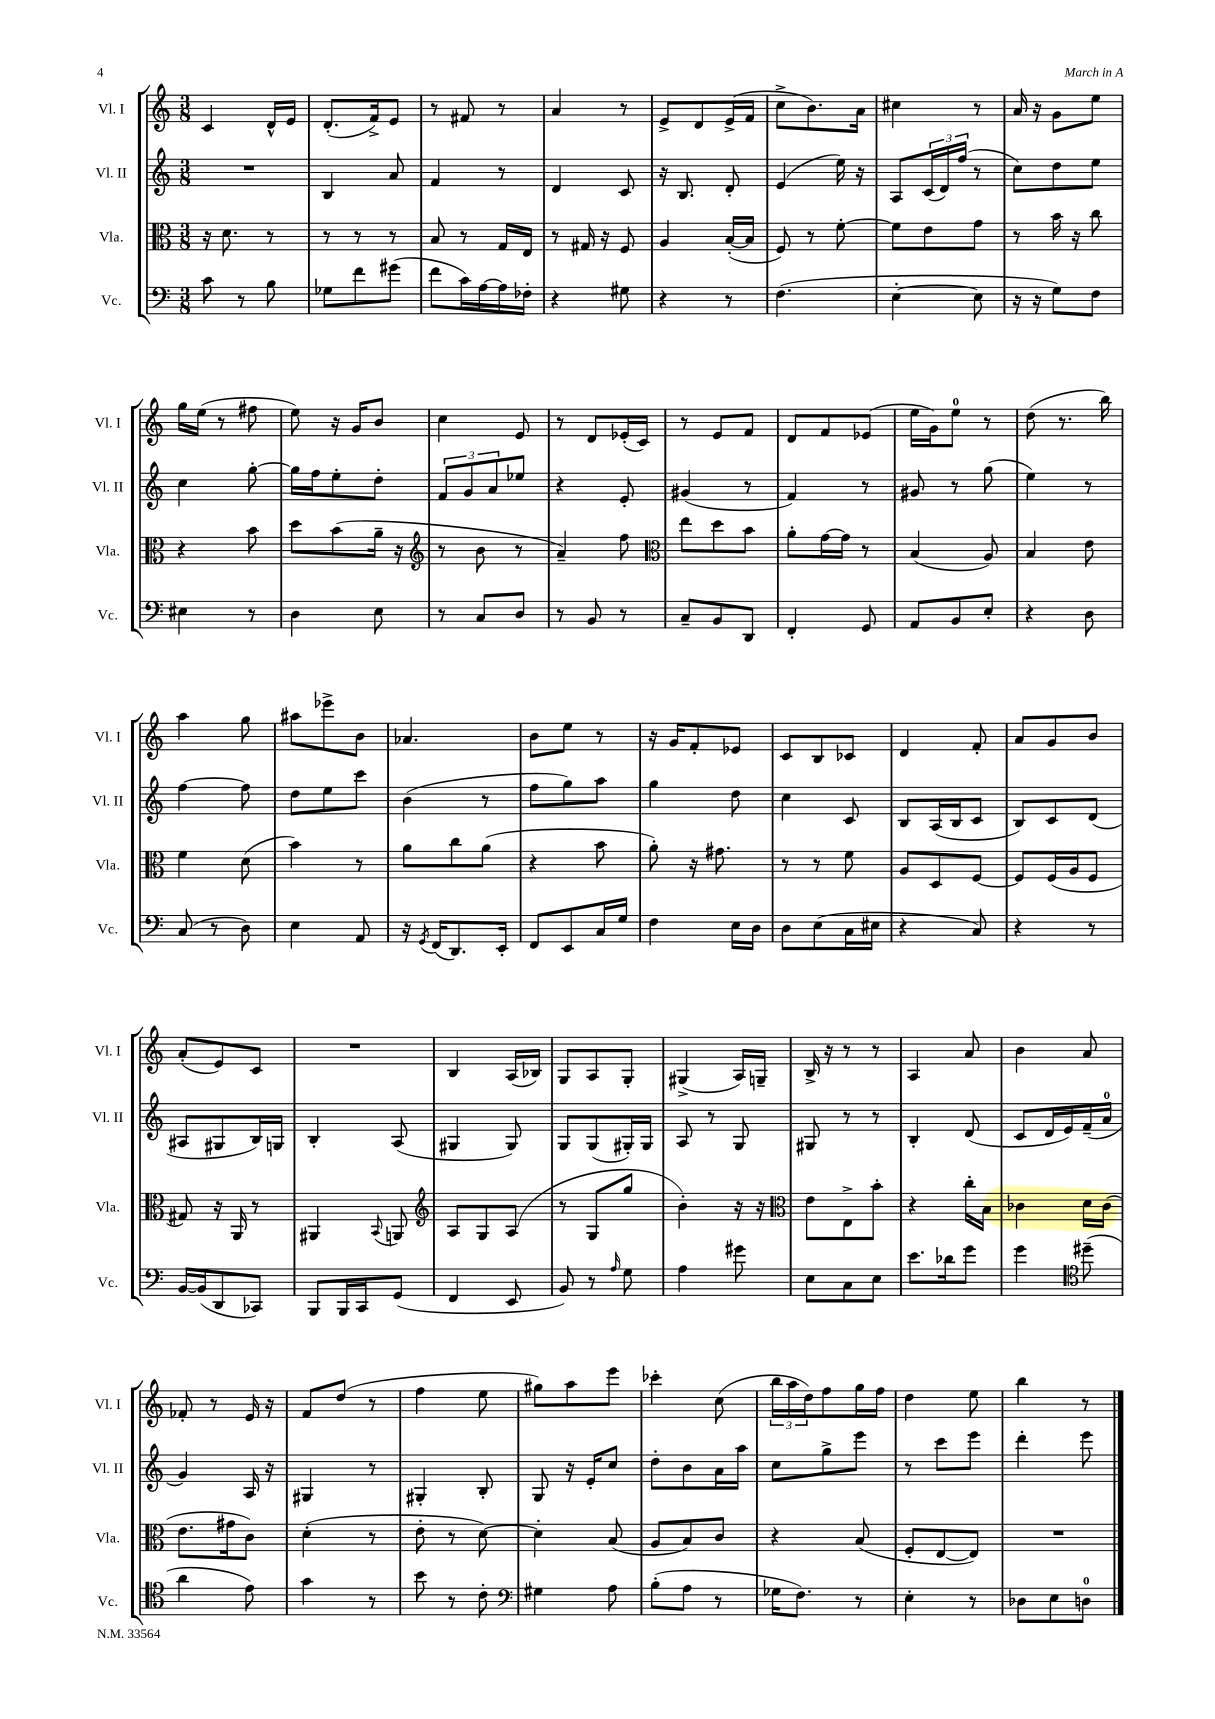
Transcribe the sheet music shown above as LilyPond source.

<<
\new StaffGroup <<
\new Staff = "s0" \with { instrumentName = "Vl. I" shortInstrumentName = "Vl. I" } {
    \clef treble \key c \major \numericTimeSignature \time 3/8
    c'4 d'16-^ e'16 |
    d'8.-.( f'16->) e'8 |
    r8 fis'8 r8 |
    a'4 r8 |
    e'8-> d'8 e'16->( f'16 |
    c''8-> b'8.) a'16 |
    cis''4 r8 |
    a'16 r16 g'8 e''8 |
    g''16 e''16( r8 fis''8 |
    e''8) r16 g'16 b'8 |
    c''4 e'8 |
    r8 d'8 ees'16-.( c'16) |
    r8 e'8 f'8 |
    d'8 f'8 ees'8( |
    e''16 g'16) e''8-0 r8 |
    d''8( r8. b''16) |
    a''4 g''8 |
    ais''8 ees'''8-> b'8 |
    aes'4. |
    b'8 e''8 r8 |
    r16 g'16 f'8-. ees'8 |
    c'8 b8 ces'8 |
    d'4 f'8-. |
    a'8 g'8 b'8 |
    a'8-.( e'8) c'8 |
    R4. |
    b4 a16( bes16) |
    g8 a8 g8-. |
    gis4->( a16) g16-- |
    b16-> r16 r8 r8 |
    a4 a'8 |
    b'4 a'8 |
    fes'8-. r8 e'16 r16 |
    f'8 d''8( r8 |
    f''4 e''8 |
    gis''8) a''8 e'''8 |
    ces'''4-. c''8( |
    \tuplet 3/2 { b''16 a''16 d''16) } f''8 g''16 f''16 |
    d''4 e''8 |
    b''4 r8 \bar "|." |
}
\new Staff = "s1" \with { instrumentName = "Vl. II" shortInstrumentName = "Vl. II" } {
    \clef treble \key c \major \numericTimeSignature \time 3/8
    R4. |
    b4 a'8 |
    f'4 r8 |
    d'4 c'8 |
    r16 b8. d'8-. |
    e'4( e''16) r16 |
    a8 \tuplet 3/2 { c'16( d'16) f''16( } r8 |
    c''8) d''8 e''8 |
    c''4 g''8~-. |
    g''16 f''16 e''8-. d''8-. |
    \tuplet 3/2 { f'8 g'8 a'8 } ees''8 |
    r4 e'8-. |
    gis'4( r8 |
    f'4) r8 |
    gis'8 r8 g''8( |
    e''4) r8 |
    f''4~ f''8 |
    d''8 e''8 c'''8 |
    b'4( r8 |
    f''8 g''8) a''8 |
    g''4 d''8 |
    c''4 c'8 |
    b8 a16( b16 c'8 |
    b8) c'8 d'8( |
    ais8 gis8 b16) g16 |
    b4-. a8( |
    gis4 gis8) |
    g8 g8( gis16-.) gis16 |
    a8 r8 g8 |
    gis8 r8 r8 |
    b4-. d'8( |
    c'8 d'16 e'16) f'16--( a'16-0 |
    g'4) a16 r16 |
    gis4 r8 |
    gis4-. b8-. |
    g8 r16 e'16-. c''8 |
    d''8-. b'8 a'16 a''16 |
    c''8 g''8-> e'''8 |
    r8 c'''8 e'''8 |
    d'''4-. e'''8 \bar "|." |
}
\new Staff = "s2" \with { instrumentName = "Vla." shortInstrumentName = "Vla." } {
    \clef alto \key c \major \numericTimeSignature \time 3/8
    r16 d'8. r8 |
    r8 r8 r8 |
    b8 r8 g16 e16 |
    r8 gis16 r16 f8 |
    a4 b16~-.( b16 |
    f8) r8 f'8~-. |
    f'8 e'8 g'8 |
    r8 b'16 r16 c''8 |
    r4 b'8 |
    d''8 b'8( a'16-- r16 |
    \clef treble r8 b'8 r8 |
    a'4--) f''8 |
    \clef alto e''8 d''8 b'8 |
    a'8-. g'16~ g'16 r8 |
    b4( a8) |
    b4 e'8 |
    f'4 d'8( |
    b'4) r8 |
    a'8 c''8 a'8( |
    r4 b'8 |
    a'8-.) r16 gis'8. |
    r8 r8 f'8 |
    a8 d8 f8~ |
    f8 f16( a16 f8 |
    gis8) r16 a,16 r8 |
    ais,4 \appoggiatura { b,8 } a,8 |
    \clef treble a8 g8 a8( |
    r8 g8 g''8 |
    b'4-.) r16 r16 |
    \clef alto e'8 e8-> b'8-. |
    r4 c''16-. b16 |
    ces'4 d'16 ces'16( |
    e'8. gis'16 c'8) |
    d'4-.( r8 |
    e'8-. r8 d'8~) |
    d'4-. b8( |
    a8 b8) c'8 |
    r4 b8( |
    f8-. e8~ e8) |
    R4. \bar "|." |
}
\new Staff = "s3" \with { instrumentName = "Vc." shortInstrumentName = "Vc." } {
    \clef bass \key c \major \numericTimeSignature \time 3/8
    c'8 r8 b8 |
    ges8 f'8 gis'8( |
    f'8 c'16) a16~ a16 fes16-. |
    r4 gis8 |
    r4 r8 |
    f4.( |
    e4~-. e8 |
    r16 r16 g8) f8 |
    eis4 r8 |
    d4 e8 |
    r8 c8 d8 |
    r8 b,8 r8 |
    c8-- b,8 d,8 |
    f,4-. g,8 |
    a,8 b,8 e8-. |
    r4 d8 |
    c8( r8 d8) |
    e4 a,8 |
    r16 \acciaccatura { g,8 } f,16( d,8.) e,16-. |
    f,8 e,8 c16 g16 |
    f4 e16 d16 |
    d8 e8( c16 eis16 |
    r4 c8) |
    r4 r8 |
    b,16~ b,16( d,8 ces,8) |
    b,,8 b,,16 c,16 g,8( |
    f,4 e,8 |
    b,8) r8 \grace { a16 } g8 |
    a4 gis'8 |
    e8 c8 e8 |
    e'8. des'16 g'8 |
    g'4 \clef tenor dis''8--( |
    a'4 e'8) |
    g'4 r8 |
    b'8 r8 c'8-. |
    \clef bass gis4 a8 |
    b8-.( a8 r8 |
    ges16 f8.) r8 |
    e4-. r8 |
    des8 e8 d8-0 \bar "|." |
}
>>
>>
\layout { \context { \Score \remove "Bar_number_engraver" } }
